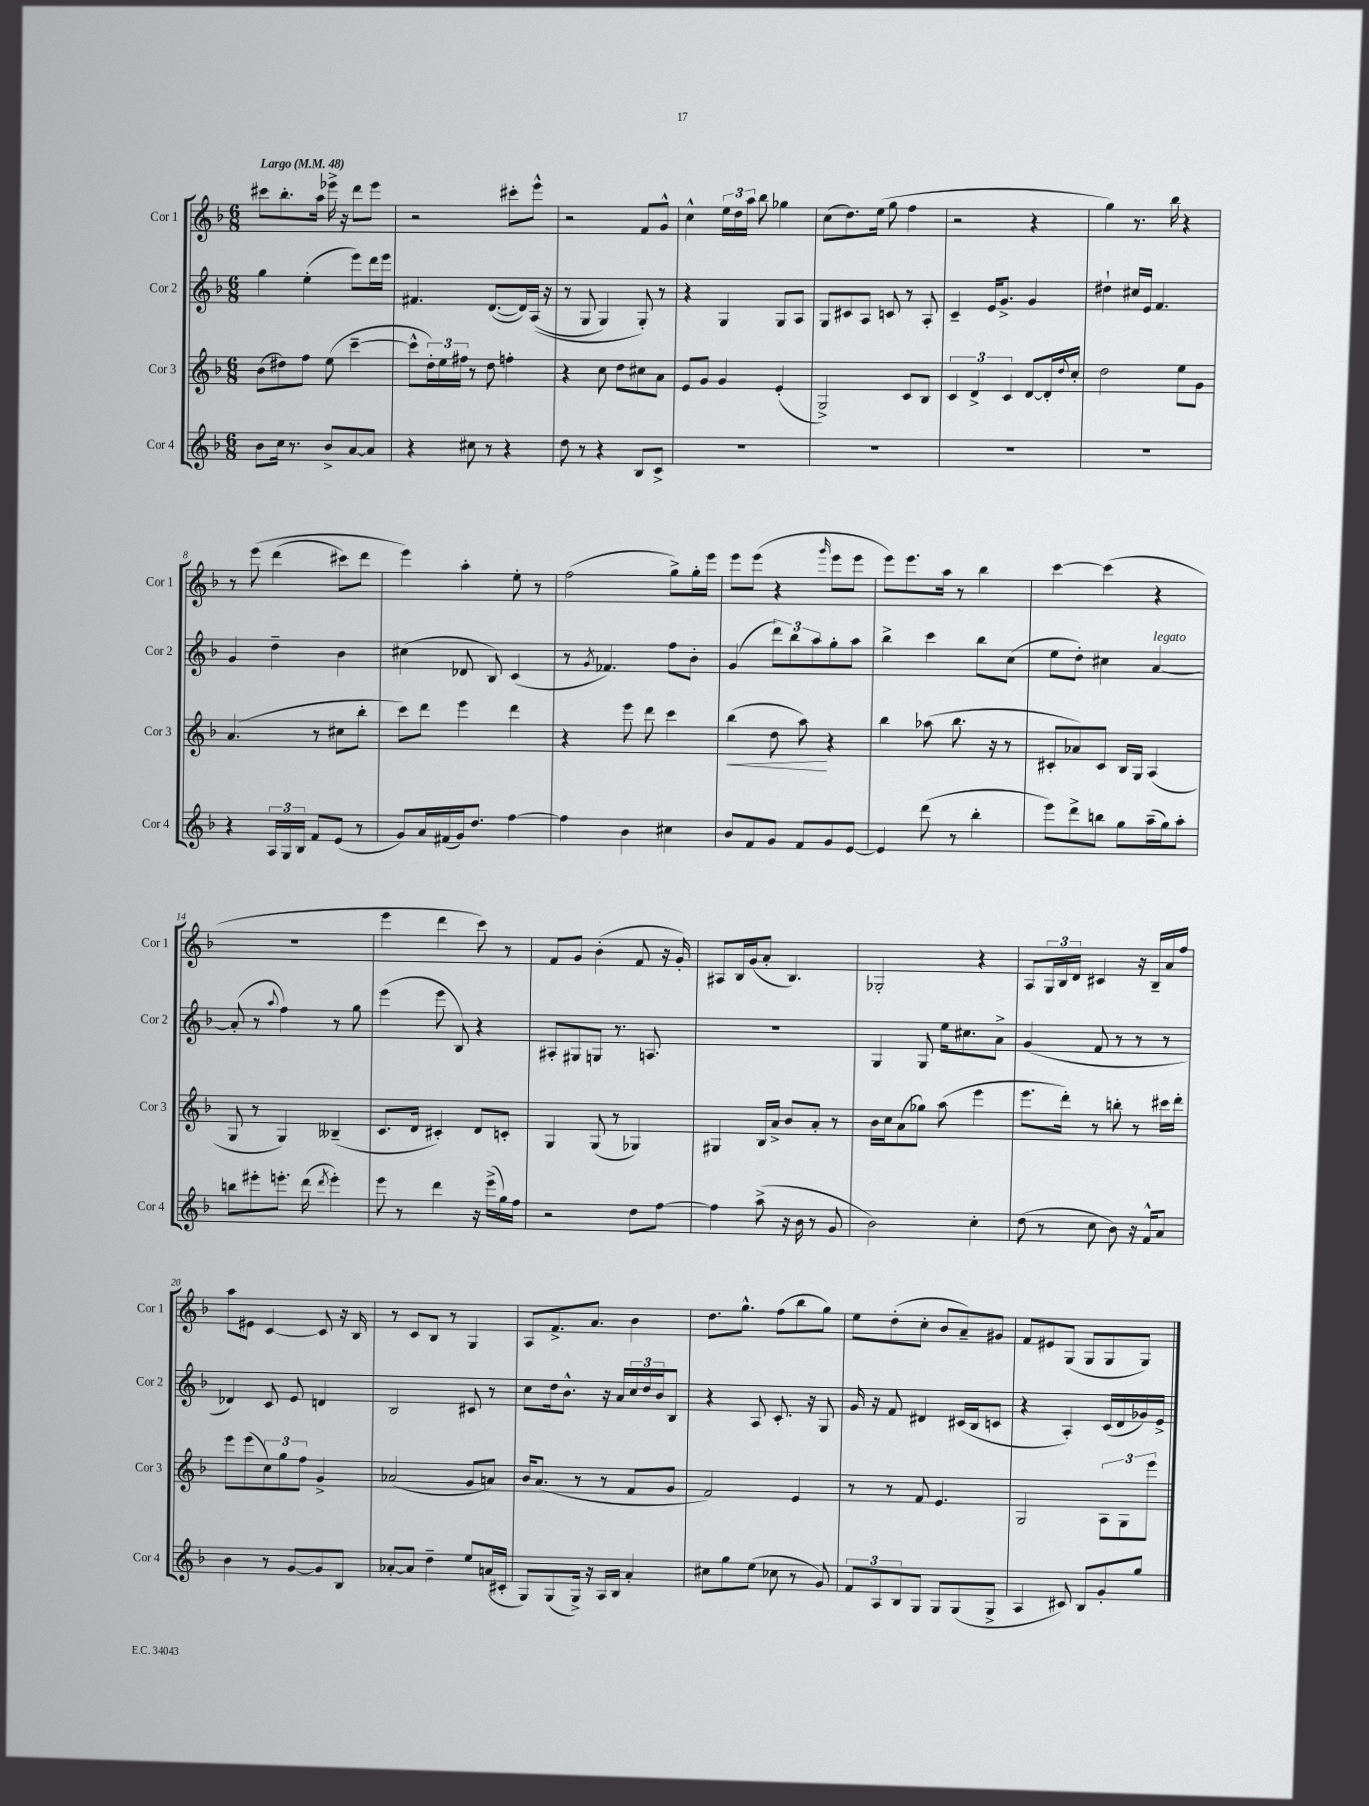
<<
\new StaffGroup <<
\new Staff = "s0" \with { instrumentName = "Cor 1" shortInstrumentName = "Cor 1" } {
    \clef treble \key f \major \numericTimeSignature \time 6/8 \tempo "Largo" 4 = 48
    cis'''8 bes''8.-. a''16 ees'''16-> r16 d'''8 ees'''8 |
    r2 cis'''8-. e'''8-^ |
    r2 f'8 g'8-^ |
    c''4-^ \tuplet 3/2 { e''16 d''16 a''16 } bes''8 ges''4 |
    c''8( d''8.) e''16( g''8 f''4 |
    r2 r4 |
    g''4) r8. bes''16 r4 |
    r8 e'''8\( d'''4( cis'''8) d'''8 |
    e'''4\) a''4-. e''8-. r8 |
    f''2( g''8->) g''16-. e'''16 |
    e'''8 e'''8( r4 \grace { g'''16 } e'''8 e'''8 |
    e'''8) e'''8. a''16 r8 bes''4 |
    c'''4~ c'''4( r4 |
    R2. |
    e'''4 d'''4 c'''8) r8 |
    f'8 g'8 bes'4-.( f'8 r16 g'16-.) |
    ais8 bes16 g'16( a'8-. bes4.) |
    ges2-. r4 |
    a8 \tuplet 3/2 { g16 bes16 d'16 } cis'4 r16 bes16-- a'16 f''16 |
    a''8 eis'8 c'4~ c'8 r16 bes16 |
    r8 c'8 bes8 r8 g4 |
    a8 f'8.-> a'8. bes'4 |
    d''8. g''8.-^ f''8( bes''8 g''8) |
    e''8 d''8-.( c''8-. bes'8 a'8--) gis'8 |
    f'8 eis'8 g8( g8 g8 g8) \bar "|." |
}
\new Staff = "s1" \with { instrumentName = "Cor 2" shortInstrumentName = "Cor 2" } {
    \clef treble \key f \major \numericTimeSignature \time 6/8
    g''4 e''4-.( e'''8) d'''16 e'''16 |
    fis'4. d'8.~( d'16) a16(\( r16 |
    r8 g8 g4) g8-.\) r8 |
    r4 g4 g8 a8 |
    g8 cis'8 a8 c'8 r8 a8-. |
    c'4-- e'16 g'8.-> g'4 |
    dis''4-! cis''16 e'16 f'4. |
    g'4 d''4-- bes'4 |
    cis''4( des'8 bes8) c'4( |
    r8 \acciaccatura { g'8 } fes'4.) f''8 bes'8-. |
    g'4( \tuplet 3/2 { d'''8) bes''8 a''8 } g''8-. a''8 |
    bes''4-> c'''4 bes''8 c''8( |
    e''8 d''8-.) cis''4 a'4~^\markup { \italic "legato" } |
    a'8-.( r8 \appoggiatura { a''8 } f''4) r8 g''8 |
    e'''4( e'''8 bes8) r4 |
    ais8-. gis8 g8 r8. a8. |
    R2. |
    g4 g8 e''16 cis''8. a'8-> |
    g'4( f'8 r8 r8 r8 |
    des'4) c'8 e'8 d'4 |
    bes2 cis'8 r8 |
    c''8 d''16 bes'8.-^ r16 a'16 \tuplet 3/2 { c''16 d''16 bes'16 } bes8 |
    r4 a8 c'8.-. r16 g8 |
    g'16 r16 f'8 dis'4 cis'16( bes16 c'8 |
    r4 a4-.) c'16( d'16 ges'16) e'16-> \bar "|." |
}
\new Staff = "s2" \with { instrumentName = "Cor 3" shortInstrumentName = "Cor 3" } {
    \clef treble \key f \major \numericTimeSignature \time 6/8
    bes'8( dis''8) f''8 e''8( c'''4~-- |
    c'''8-^ \tuplet 3/2 { d''16-.) e''16 fis''16 } r8 d''8 f''4-. |
    r4 c''8 d''8 cis''8 a'8 |
    e'8 g'8 g'4 e'4-.( |
    g2->) c'8 bes8 |
    \tuplet 3/2 { c'4 d'4-> c'4 } d'8~ d'16-. \appoggiatura { d''8 } c''16-. |
    d''2 e''8 g'8 |
    a'4.( r8 cis''8 bes''8-. |
    c'''8) d'''8 e'''4 d'''4 |
    r4 e'''8 d'''8 c'''4 |
    bes''4\<( d''8 a''8\!) r4 |
    bes''4 aes''8( bes''8. r16 r8 |
    cis'8-. aes'8) cis'8 bes16 g16 a4( |
    g8 r8 g4) beses4--( |
    c'8. d'16 cis'4-.) d'8 c'8-. |
    g4 g8( r8 ges4) |
    gis4 bes16 a'16-> bes'8 a'8-. r8 |
    bes'16 c''16 a'8( ges''8) a''8( e'''4 |
    e'''8. d'''16-.) r8 b''8-. r8 cis'''16 d'''16-. |
    e'''8 e'''8( \tuplet 3/2 { c''8) g''8 f''8 } g'4-> |
    aes'2( g'8 a'8) |
    bes'16 a'8.( r8 r8 f'8 g'8 |
    f'2) e'4 |
    r8 r8 f'8 e'4. |
    g2 \tuplet 3/2 { a8 g8 e'''8 } \bar "|." |
}
\new Staff = "s3" \with { instrumentName = "Cor 4" shortInstrumentName = "Cor 4" } {
    \clef treble \key f \major \numericTimeSignature \time 6/8
    bes'8 c''16 r8. bes'8-> a'8~ a'8 |
    r4 cis''8 r8 r4 |
    d''8 r8 r4 bes8 c'8-> |
    R2. |
    R2. |
    R2. |
    R2. |
    r4 \tuplet 3/2 { a16 g16 bes16 } f'8 e'8( r8 |
    g'8) a'16 fis'16( g'16) d''8. f''4~ |
    f''4 bes'4 cis''4 |
    bes'8 f'8 g'8 f'8 g'8 e'8~ |
    e'4 d'''8( r8 bes''4-. |
    e'''8) d'''8-> b''8 g''8 a''16--( g''16) a''8-. |
    b''8 eis'''8-. e'''8.-. d'''16( \acciaccatura { d'''8 } e'''4-.) |
    e'''8 r8 d'''4 r16 e'''16->( g''16) f''16 |
    r2 d''8 f''8~ |
    f''4 a''8->( r16 bes'16 r8 g'8 |
    bes'2) c''4-. |
    d''8( r8 c''8 bes'8) r16 f'16-^ a'8 |
    bes'4 r8 g'8~ g'8 bes8 |
    aes'8~-. aes'8 d''4-- e''8 a'16( cis'16-. |
    g8) g8( g16->) r16 a16 bes16 a'4-. |
    cis''8 g''8 e''8( ces''8 r8 g'8) |
    \tuplet 3/2 { f'8 a8 bes8 } g8 g8 g8( g8-> |
    a4 cis'8) bes8 g'8-. g''8 \bar "|." |
}
>>
>>
